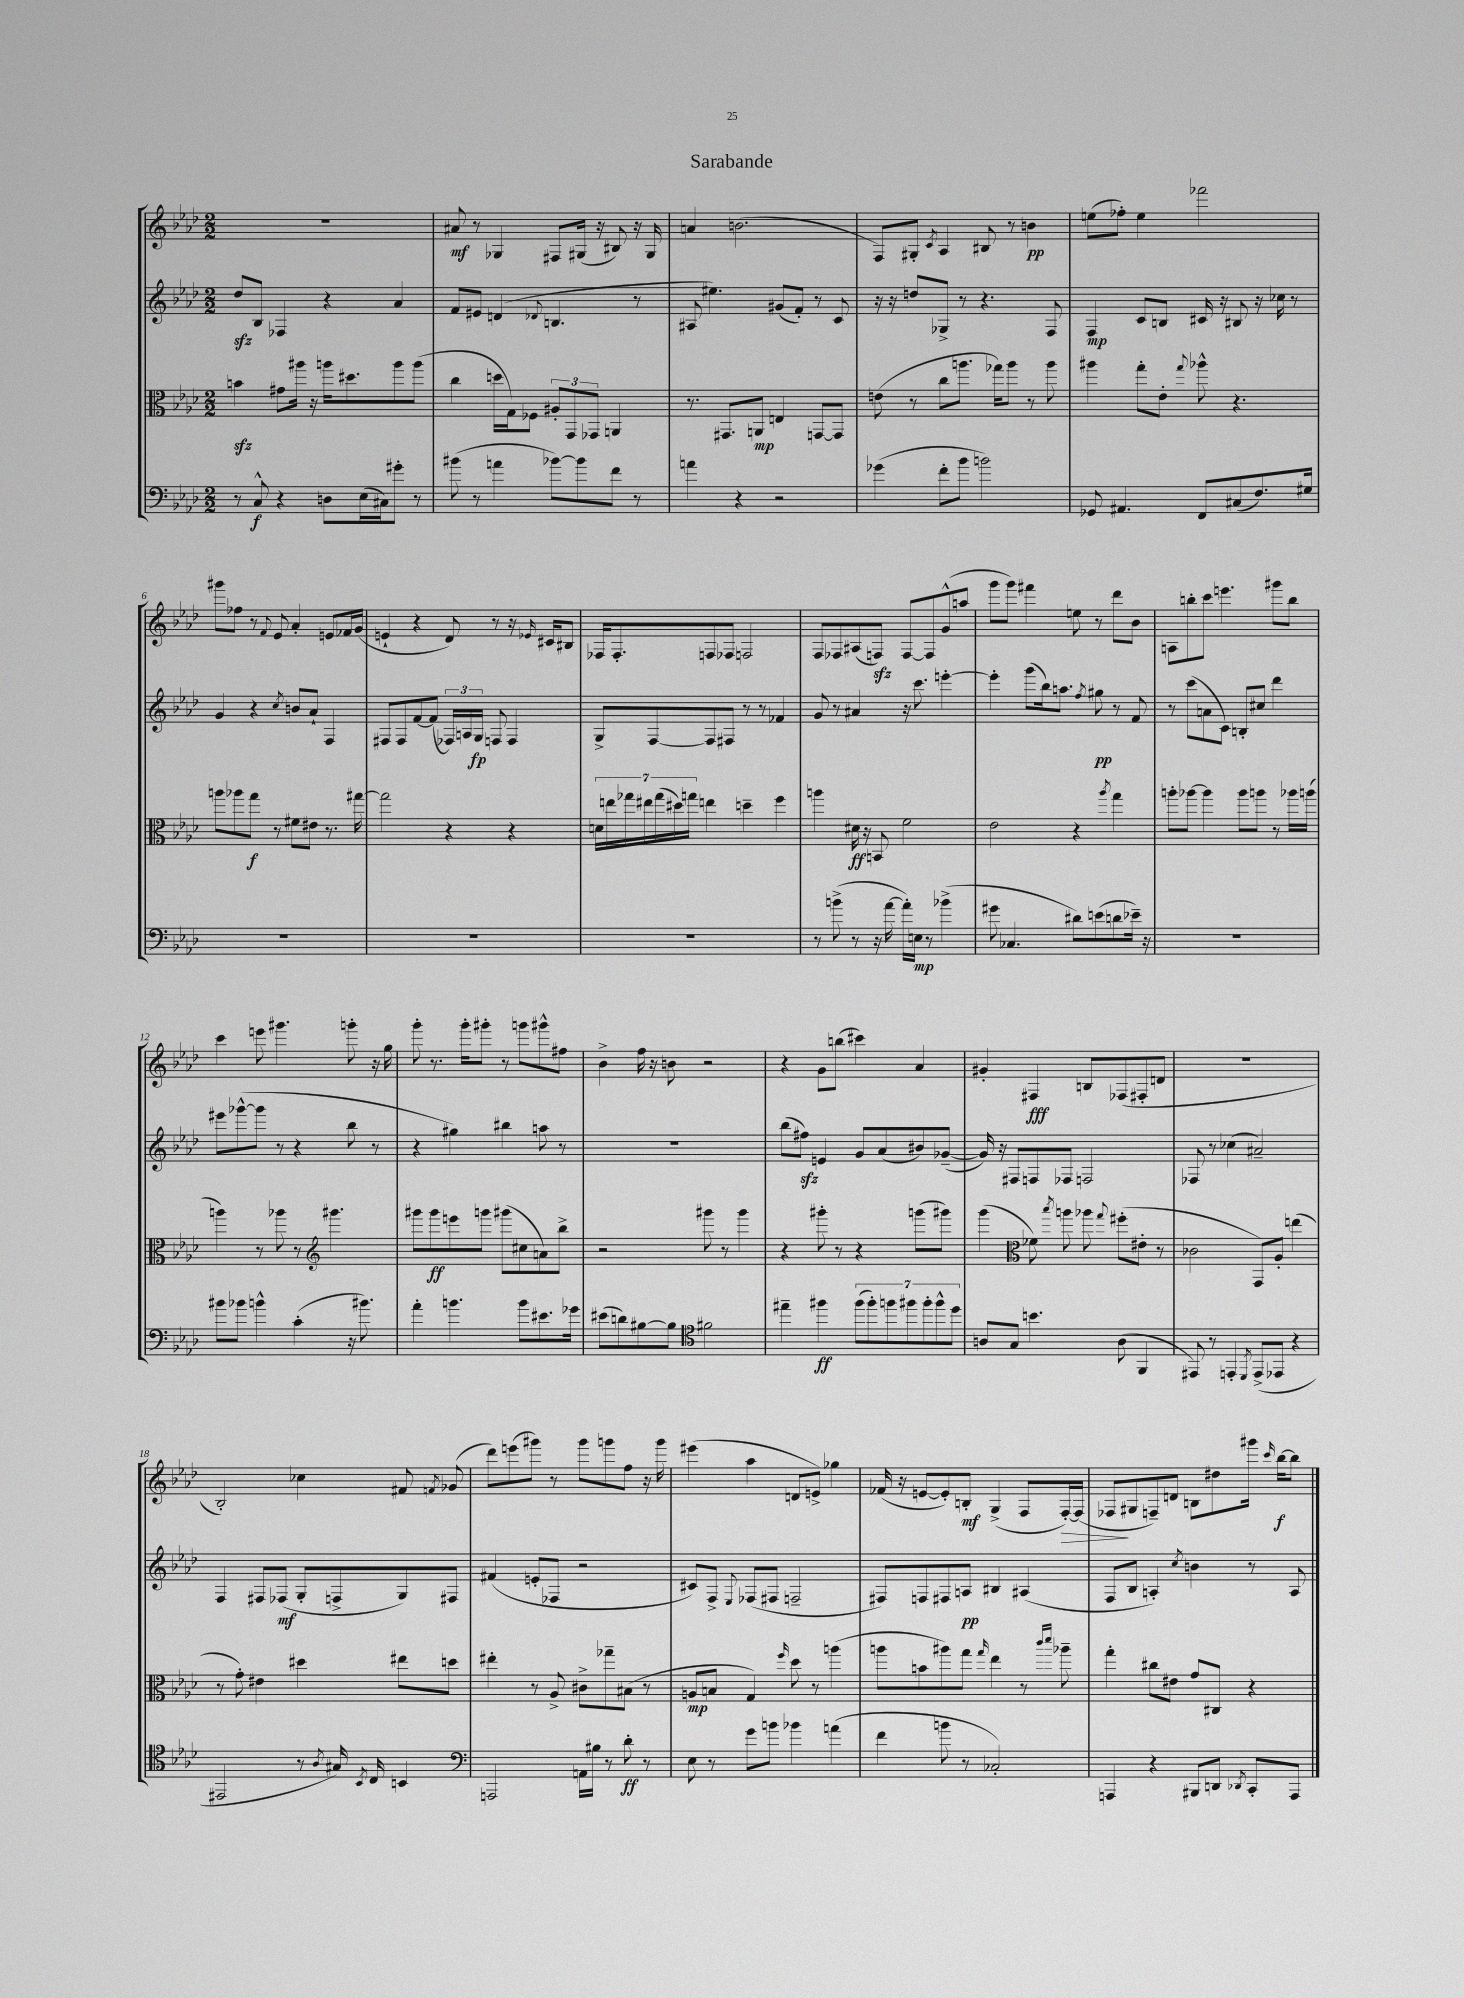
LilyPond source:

\header { title = "Sarabande" }
<<
\new StaffGroup <<
\new Staff = "s0" {
    \clef treble \key aes \major \numericTimeSignature \time 2/2
    \autoBeamOff R1 |
    ais'8\mf r8 ges4 fis8[ gis16]( r16 bis8) r16 gis16 |
    a'4 b'2.( |
    f8[) gis8]-. \acciaccatura { c'8 } aes4 bis8 r8 b'4\pp |
    e''8[( fes''8]-.) e''4 fes'''2 |
    gis'''8[ fes''8] r8 \appoggiatura { f'8 } ees'8 aes'4-. e'8[ fes'16 g'16]( |
    e'4-! r4 des'8) r8 r16 \grace { ees'16 } cis'16[ bis8] |
    fes16[ fes8.-. f8 fes8] f2 |
    f8[ fes8 ais8( f8]\sfz) f8[~ f8 g'8-^( a''8] |
    g'''8[ g'''8]) fis'''4 e''8 r8 des'''8[ bes'8] |
    a8[ b''8-. c'''8] e'''4. gis'''8[ b''8] |
    c'''4 e'''8 gis'''4. g'''8-. r16 g''16 |
    g'''8-. r8. g'''16[-. gis'''8]-. r8 g'''8[ gis'''8-^ fis''8] |
    bes'4-> f''16 r16 b'8 r2 |
    r4 g'8[ b''8]( cis'''4) aes'4 |
    gis'4-. fis4\fff b8[ fes8( fis8-. d'8] |
    R1 |
    bes2-.) ces''4 fis'8 \acciaccatura { f'8 } ges'8( |
    des'''8[) e'''8( gis'''8]) r8 gis'''8[ g'''8 f''8] r16 g'''16 |
    eis'''4( aes''4 d'8[ e'8]->) ges''4 |
    fes'16( r16 e'8[~ e'8-.) b8]-.\mf g4->( f8[ f16~-.\>) f16]( |
    fes8[\! gis8 f8--) d'8] b8[ dis''8 gis'''16] \grace { c'''16 } bes''16[~\f bes''8] \bar "|." |
}
\new Staff = "s1" {
    \clef treble \key aes \major \numericTimeSignature \time 2/2
    \autoBeamOff des''8[\sfz bes8] fes4 r4 aes'4 |
    f'8[ eis'8] d'4( \appoggiatura { des'8 } b4. r8 |
    ais8 eis''4.) gis'8[( f'8]-.) r8 c'8 |
    r16 r16 d''8[ ges8]-> r8 r4. f8 |
    f4\mp c'8[ b8] cis'16 r16 bis8 r16 ces''16 r8 |
    g'4 r4 \acciaccatura { c''8 } b'8[ aes'8]-! f4 |
    fis8[ fis8 f'8~ f'8]( \tuplet 3/2 { fes16[) a16 g16]\fp } f8 f4 |
    g8[-> f8~ f8 fis8] r8 r8 fes'4 |
    g'8 r8 ais'4 r16 c'''8. e'''4~-. |
    e'''4-. g'''8[( bes''16) a''8.] \acciaccatura { f''8 } gis''8\pp r8 f'8 |
    r8 c'''8[( a'8 c'8]) b8[-. cis''8] des'''4 |
    eis'''8[ ges'''8~-^( ges'''8] r8 r4 bes''8 r8 |
    r4 gis''4) bis''4 a''8 r8 |
    R1 |
    bes''8[( fis''8]\sfz) e'4 g'8[ aes'8( bis'8) ges'8]~--( |
    ges'16) r16 fis8[ f8 fes8] f2 |
    fes8 r8 ces''4( ais'2--) |
    f4 fis8[ fes8]\mf( g8[-. f8-> g8) fis8] |
    fis'4( e'8[-. fes8] r2 |
    cis'8[) f8]-> \appoggiatura { ees8 } fes8[( fis8] f2-- |
    fis8[) f8 fis8 a8]\pp bis4 ais4( |
    f8[ bes8] a4-.) \acciaccatura { c''8 } b'4 r8 a8 \bar "|." |
}
\new Staff = "s2" {
    \clef alto \key aes \major \numericTimeSignature \time 2/2
    \autoBeamOff b'4\sfz gis'8[ ais''16] r16 a''16[ dis''8. a''8 a''8]( |
    c''4 d''16[ g16) fes8] \tuplet 3/2 { ais8[-. g,8 ges,8] } a,4 |
    r8. gis,8.[ a,8]\mp e4 g,8[~ g,8] |
    e'8( r8 c''8[ a''8.] ges''16[) a''8] r8 a''8 |
    ais''4 g''8[-. ees'8]-. \appoggiatura { g''8 } aes''8-^ r4. |
    a''8[ aes''8 g''8]\f r8 fis'8[ eis'8] r8. gis''16~ |
    gis''2 r4 r4 |
    \tuplet 7/4 { d'16[ e''16 ges''16 eis''16 ges''16( dis''16) g''16] } e''4 d''4-- f''4 |
    a''4 dis'16\ff r16 b,8 f'2 |
    ees'2 r4 \acciaccatura { aes''8 } g''4 |
    a''8[-. aes''8]~ aes''4 aes''8[ a''8] r8 aes''16[ a''16]( |
    a''4) r8 aes''8 r8 \clef treble gis'''4. |
    gis'''8[ gis'''8\ff e'''8 g'''8] gis'''8[( cis''8 a'8) bes''8]-> |
    r2 gis'''8 r8 gis'''4 |
    r4 gis'''8-. r8 r4 g'''8[( gis'''8]) |
    g'''4( \clef alto fes'8) \acciaccatura { bes''8 } a''8 aes''8 \appoggiatura { g''8 } fis''8[-.( eis'8]-. r8 |
    ces'2 g,8[) aes8]-. e''4( |
    r8 g'8-.) eis'4 dis''4 eis''8[ d''8] |
    eis''4-. r8 aes8-> cis'8[-> ges''8-- bis8]( r8 |
    a8[\mp b8] g4) \grace { f''16 } des''8 r8 a''4( |
    a''8[ b'8 ais''8) g''8] \grace { g''16 } ees''4 r8 \grace { c'''16[ des'''16] } aes''8-- |
    g''4-. cis''8[ eis'8] g'8[ cis8] r4 \bar "|." |
}
\new Staff = "s3" {
    \clef bass \key aes \major \numericTimeSignature \time 2/2
    \autoBeamOff r8 c8-^\f r4 d8[ ees16( cis16) gis'8]-. r8 |
    bis'8( r8 a'4 bes'8[~) bes'8 f'8] r8 |
    a'4 r4 r2 |
    ges'4( f'8[-. bes'8] b'2) |
    ges,8 ais,4. f,8[ cis8( f8.) gis16] |
    R1 |
    R1 |
    R1 |
    r8 b'8->( r8 r16 aes'16~ aes'16[-.) e16]\mp r8 bes'4->( |
    gis'8 ces4. dis'8[) e'8( d'8 ees'16]--) r16 |
    R1 |
    bis'8[ bes'8] b'4-^ c'4-.( r16 bis'8.) |
    aes'4-. b'4. b'8[ eis'8. ges'16] |
    eis'8[( d'8) bis8~ bis8] \clef tenor fis'2 |
    eis''4-- fis''4\ff \tuplet 7/4 { fis''8[( fis''8-.) f''8 fis''8 fis''8-. fis''8-^ des''8] } |
    a8[ g8] b'4. a8( f,4 |
    eis,8) r8 e,4-. \acciaccatura { des,8 } e,8[->( ees,8] r4 |
    eis,2 r8 \acciaccatura { aes8 } gis16) \acciaccatura { bes,8 } c16 b,4 |
    \clef bass a,,2 a,16[ bis16] r8 des'8-.\ff r8 |
    ees8 r8 g'8[ b'8] bes'4 a'4( |
    f'4 b'8 r8 ces2-.) |
    a,,4 r4 bis,,8[ d,8] \acciaccatura { des,8 } c,8[-. a,,8] \bar "|." |
}
>>
>>
